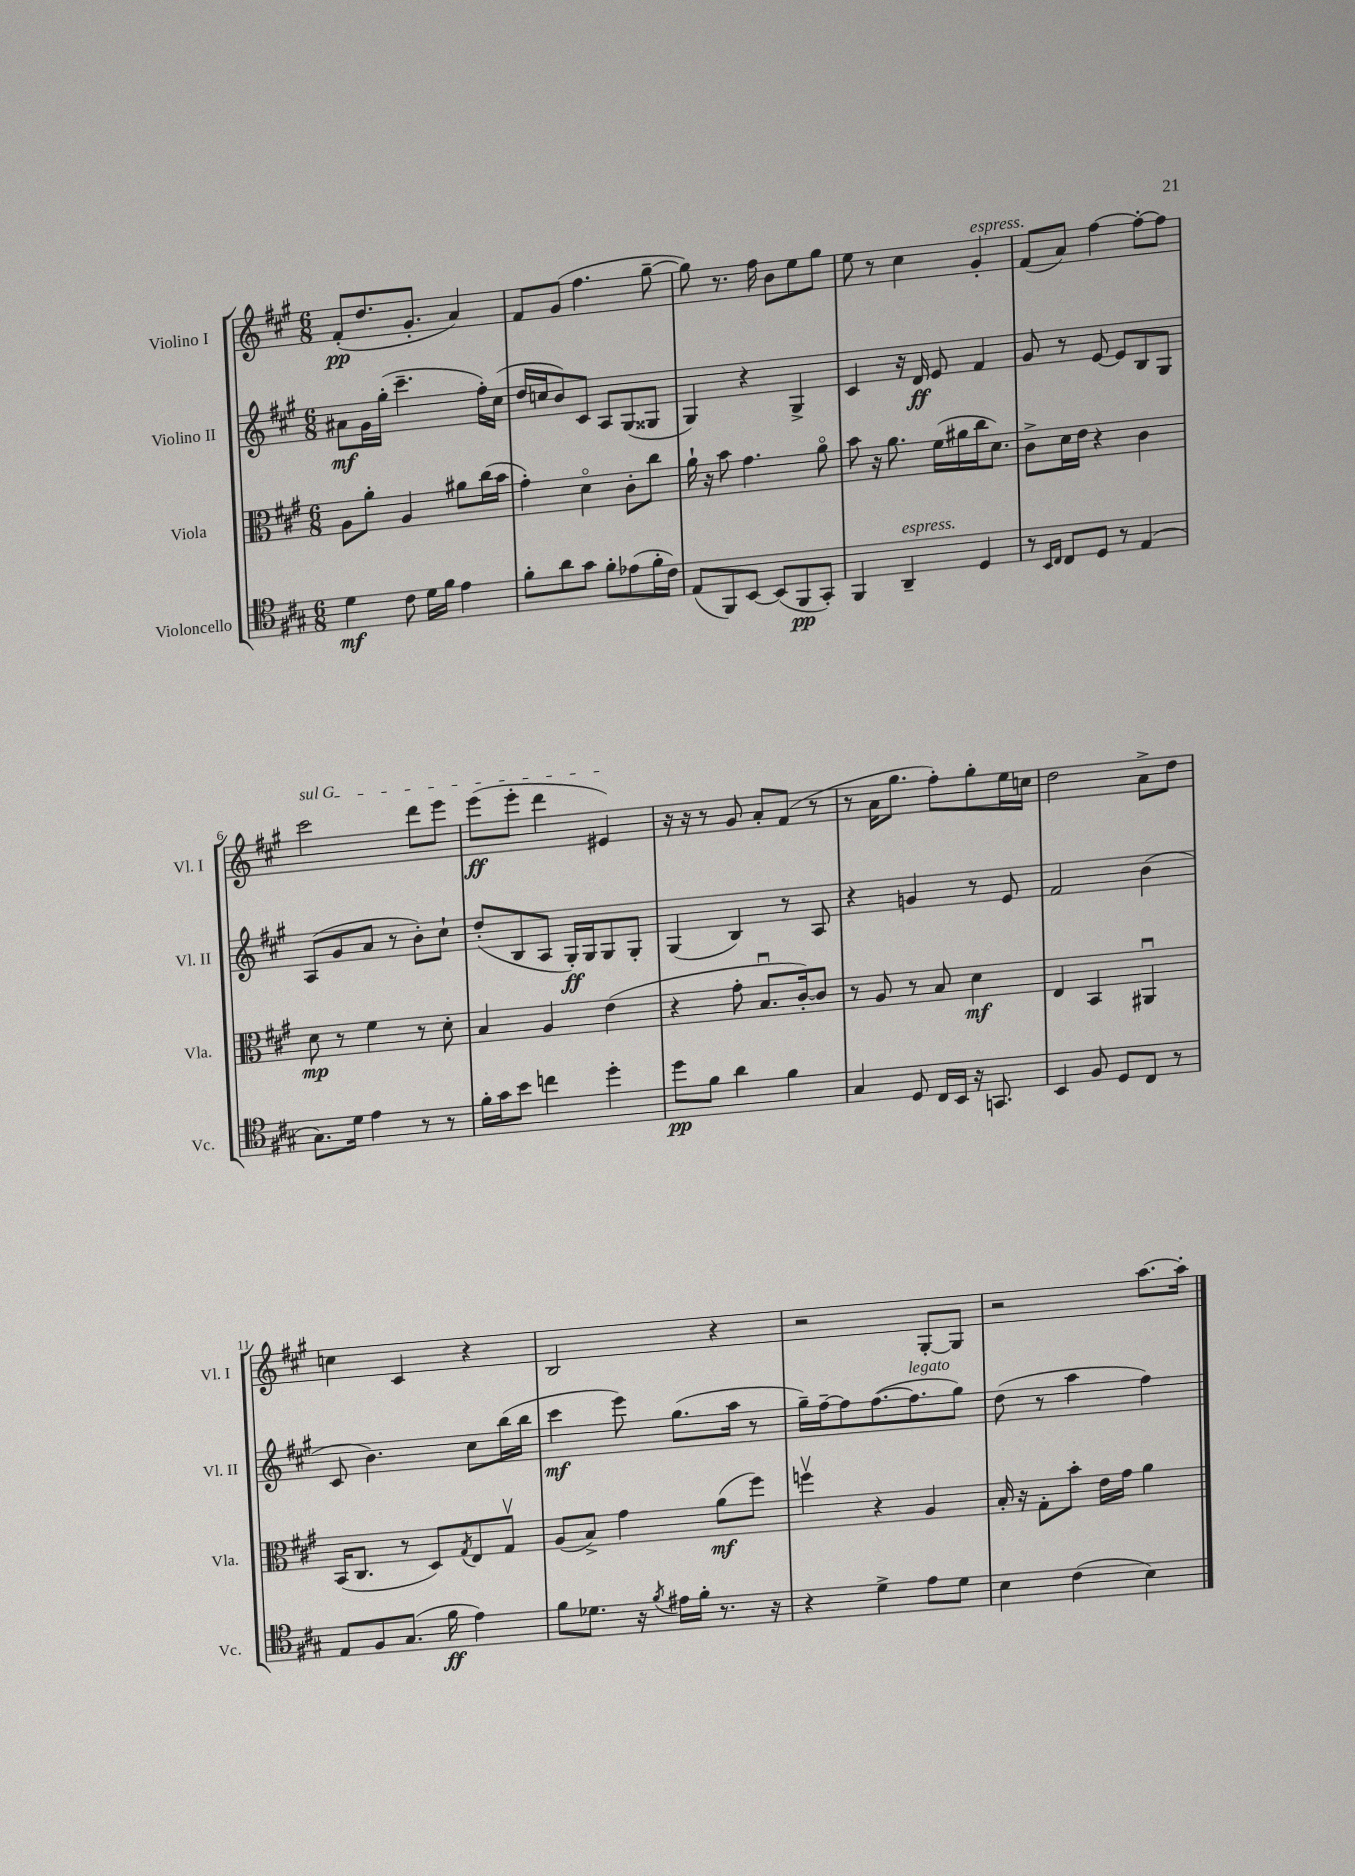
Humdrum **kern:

**kern	**dynam	**kern	**dynam	**kern	**dynam	**kern	**dynam
*part4	*part4	*part3	*part3	*part2	*part2	*part1	*part1
*staff4	*staff4	*staff3	*staff3	*staff2	*staff2	*staff1	*staff1
*I"Violoncello	*	*I"Viola	*	*I"Violino II	*	*I"Violino I	*
*I'Vc.	*	*I'Vla.	*	*I'Vl. II	*	*I'Vl. I	*
*clefC4	*	*clefC3	*	*clefG2	*	*clefG2	*
*k[f#c#g#]	*	*k[f#c#g#]	*	*k[f#c#g#]	*	*k[f#c#g#]	*
*M6/8	*	*M6/8	*	*M6/8	*	*M6/8	*
=1	=1	=1	=1	=1	=1	=1	=1
4d\	mf	8A\L	.	8a#X\L	mf	(8f#'/L	pp
.	.	8a'\J	.	16g#\L	.	8.dd/	.
.	.	.	.	(16gg#'\JJ	.	.	.
8c#\	.	4A/	.	4.ccc#~\	.	.	.
.	.	.	.	.	.	8.g#'/J	.
16d\LL	.	.	.	.	.	.	.
16f#\JJ	.	.	.	.	.	.	.
4e\	.	8a#X\L	.	.	.	4a/)	.
.	.	(16cc#\L	.	16ff#'\LL)	.	.	.
.	.	16b\JJ	.	(16cc#\JJ	.	.	.
=2	=2	=2	=2	=2	=2	=2	=2
8f#'\L	.	4g#'\)	.	16dd/LL	.	8f#/L	.
.	.	.	.	16ccn/J	.	.	.
8a\	.	.	.	8b/)	.	(8g#/J	.
8g#\J	.	4d\	.	8c#/J	.	4.ff#\	.
8f#'\L	.	.	.	8A/L	.	.	.
(8e-X\	.	8c#'\L	.	(8G#/	.	.	.
16f#'\L	.	8cc#\J	.	8G##X/J	.	[8gg#~\	.
16c#\JJ)	.	.	.	.	.	.	.
=3	=3	=3	=3	=3	=3	=3	=3
(8E/L	.	16a`\	.	4G#/)	.	8gg#\])	.
.	.	16r	.	.	.	.	.
8FF#/)	.	8b\	.	.	.	8.r	.
[8BB/J	.	4.g#\	.	4r	.	.	.
.	.	.	.	.	.	16ff#\	.
(8BB/L]	.	.	.	.	.	8b\L	.
8FF#/	pp	.	.	4G#^/	.	8ee\	.
8GG#'/J)	.	8a\	.	.	.	8gg#\J	.
=4	=4	=4	=4	=4	=4	=4	=4
4FF#/	.	8b\	.	4c#/	.	8ee\	.
.	.	16r	.	.	.	8r	.
.	.	8.a\	.	.	.	.	.
!LO:TX:a:i:t=espress.	!	!	!	!	!	!	!
4AA~/	.	.	.	16r	.	4cc#\	.
.	.	.	.	16d/	ff	.	.
.	.	(16f#\LL	.	8e/	.	.	.
.	.	16a#X\	.	.	.	.	.
!	!	!	!	!	!	!LO:TX:a:i:t=espress.	!
4D/	.	16cc#\J	.	4f#/	.	4g#'/	.
.	.	8.d\J)	.	.	.	.	.
=5	=5	=5	=5	=5	=5	=5	=5
8r	.	8c#^\L	.	8g#/	.	(8f#/L	.
16qqBB/LL	.	.	.	.	.	.	.
16qqC#/JJ	.	.	.	.	.	.	.
8C#/L	.	16d\L	.	8r	.	8a/J)	.
.	.	16e\JJ	.	.	.	.	.
8D/J	.	4r	.	[8e/	.	[4ff#\	.
8r	.	.	.	8e/L]	.	.	.
(4E/	.	4c#\	.	8B/	.	8ff#'\L_	.
.	.	.	.	8G#/J	.	8ff#\J]	.
!!LO:LB:g=z
=6	=6	=6	=6	=6	=6	=6	=6
!	!	!	!	!	!	!LO:TX:a:i:t=sul G	!
8.G#\L)	.	8d\	mp	(8A/L	.	2ccc#\	.
.	.	8r	.	8g#/	.	.	.
16d\Jk	.	.	.	.	.	.	.
4e\	.	4f#\	.	8a/J	.	.	.
.	.	.	.	8r	.	.	.
8r	.	8r	.	8b'\L)	.	8ddd\L	.
8r	.	8d'\	.	8cc#`\J	.	8eee\J	.
=7	=7	=7	=7	=7	=7	=7	=7
16f#'\LL	.	4B/	.	(8dd'/L	.	(8eee\L	ff
16g#\J	.	.	.	.	.	.	.
8b\J	.	.	.	8B/	.	8eee'\J	.
4ccn\	.	4A/	.	8A/J	.	4ddd\	.
.	.	.	.	16G#'/LL)	ff	.	.
.	.	.	.	16G#/J	.	.	.
4dd'\	.	(4e\	.	8G#/	.	4e#X/)	.
.	.	.	.	8G#'/J	.	.	.
=8	=8	=8	=8	=8	=8	=8	=8
8dd\L	pp	4r	.	(4G#/	.	16r	.
.	.	.	.	.	.	16r	.
8f#\J	.	.	.	.	.	8r	.
4a\	.	8g#'\	.	4B/)	.	8g#/	.
.	.	8.Bu/L	.	.	.	8a'/L	.
4f#\	.	.	.	8r	.	(8f#/J	.
.	.	[16c#'/k)	.	.	.	.	.
.	.	8c#/J]	.	8A/	.	8r	.
=9	=9	=9	=9	=9	=9	=9	=9
4G#/	.	8r	.	4r	.	8r	.
.	.	8A/	.	.	.	16a\KL	.
.	.	.	.	.	.	8.gg#\J	.
8D/	.	8r	.	4gn/	.	.	.
16C#/LL	.	8B/	.	.	.	8ff#'\L)	.
16BB/JJ	.	.	.	.	.	.	.
16r	.	4d\	mf	8r	.	8gg#'\	.
8.GGn/	.	.	.	.	.	.	.
.	.	.	.	8e/	.	16ee\L	.
.	.	.	.	.	.	16ccn\JJ	.
=10	=10	=10	=10	=10	=10	=10	=10
4BB/	.	4E/	.	2f#/	.	2dd\	.
8F#/	.	4BB/	.	.	.	.	.
8D/L	.	.	.	.	.	.	.
8C#/J	.	4AA#Xu/	.	(4b\	.	8a^\L	.
8r	.	.	.	.	.	8dd\J	.
!!LO:LB:g=z
=11	=11	=11	=11	=11	=11	=11	=11
8E/L	.	(16BB/KL	.	8c#/	.	4ccn\	.
.	.	8.C#/J	.	.	.	.	.
8F#/	.	.	.	4.b\)	.	.	.
(8.G#/J	.	8r	.	.	.	4c#/	.
.	.	8D/L)	.	.	.	.	.
16f#\	ff	.	.	.	.	.	.
.	.	8qG#/	.	.	.	.	.
4e\)	.	8E/	.	8cc#\L	.	4r	.
.	.	8G#v/J	.	(16bb\L	.	.	.
.	.	.	.	16bb\JJ	.	.	.
=12	=12	=12	=12	=12	=12	=12	=12
8f#\L	.	(8A/L	.	4ccc#\	mf	2B/	.
8.d-X\J	.	8B^/J)	.	.	.	.	.
.	.	4g#\	.	8eee\)	.	.	.
16r	.	.	.	.	.	.	.
8qf#/	.	.	.	.	.	.	.
16e#X\LL	.	.	.	(8.gg#\L	.	.	.
16f#'\JJ	.	.	.	.	.	.	.
8.r	.	(8a\L	mf	.	.	4r	.
.	.	.	.	16aa\Jk	.	.	.
.	.	8ff#\J)	.	8r	.	.	.
16r	.	.	.	.	.	.	.
=13	=13	=13	=13	=13	=13	=13	=13
4r	.	4ffnv\	.	16gg#~\LL)	.	2r	.
.	.	.	.	[16ff#~\J	.	.	.
.	.	.	.	8ff#\]	.	.	.
4d^\	.	4r	.	([8.ff#\	.	.	.
!	!	!	!	!LO:TX:a:i:t=legato	!	!	!
.	.	.	.	8.ff#\]	.	.	.
8e\L	.	4A/	.	.	.	[8G#'/L	.
8d\J	.	.	.	8gg#\J)	.	8G#/J]	.
=14	=14	=14	=14	=14	=14	=14	=14
4B\	.	16B'/	.	(8dd\	.	2r	.
.	.	16r	.	.	.	.	.
.	.	8G#'\L	.	8r	.	.	.
(4c#\	.	8b'\J	.	4aa\	.	.	.
.	.	16e\LL	.	.	.	.	.
.	.	16g#\JJ	.	.	.	.	.
4B\)	.	4a\	.	4ff#\)	.	[8.aa\L	.
.	.	.	.	.	.	16aa'\Jk]	.
==	==	==	==	==	==	==	==
*-	*-	*-	*-	*-	*-	*-	*-
